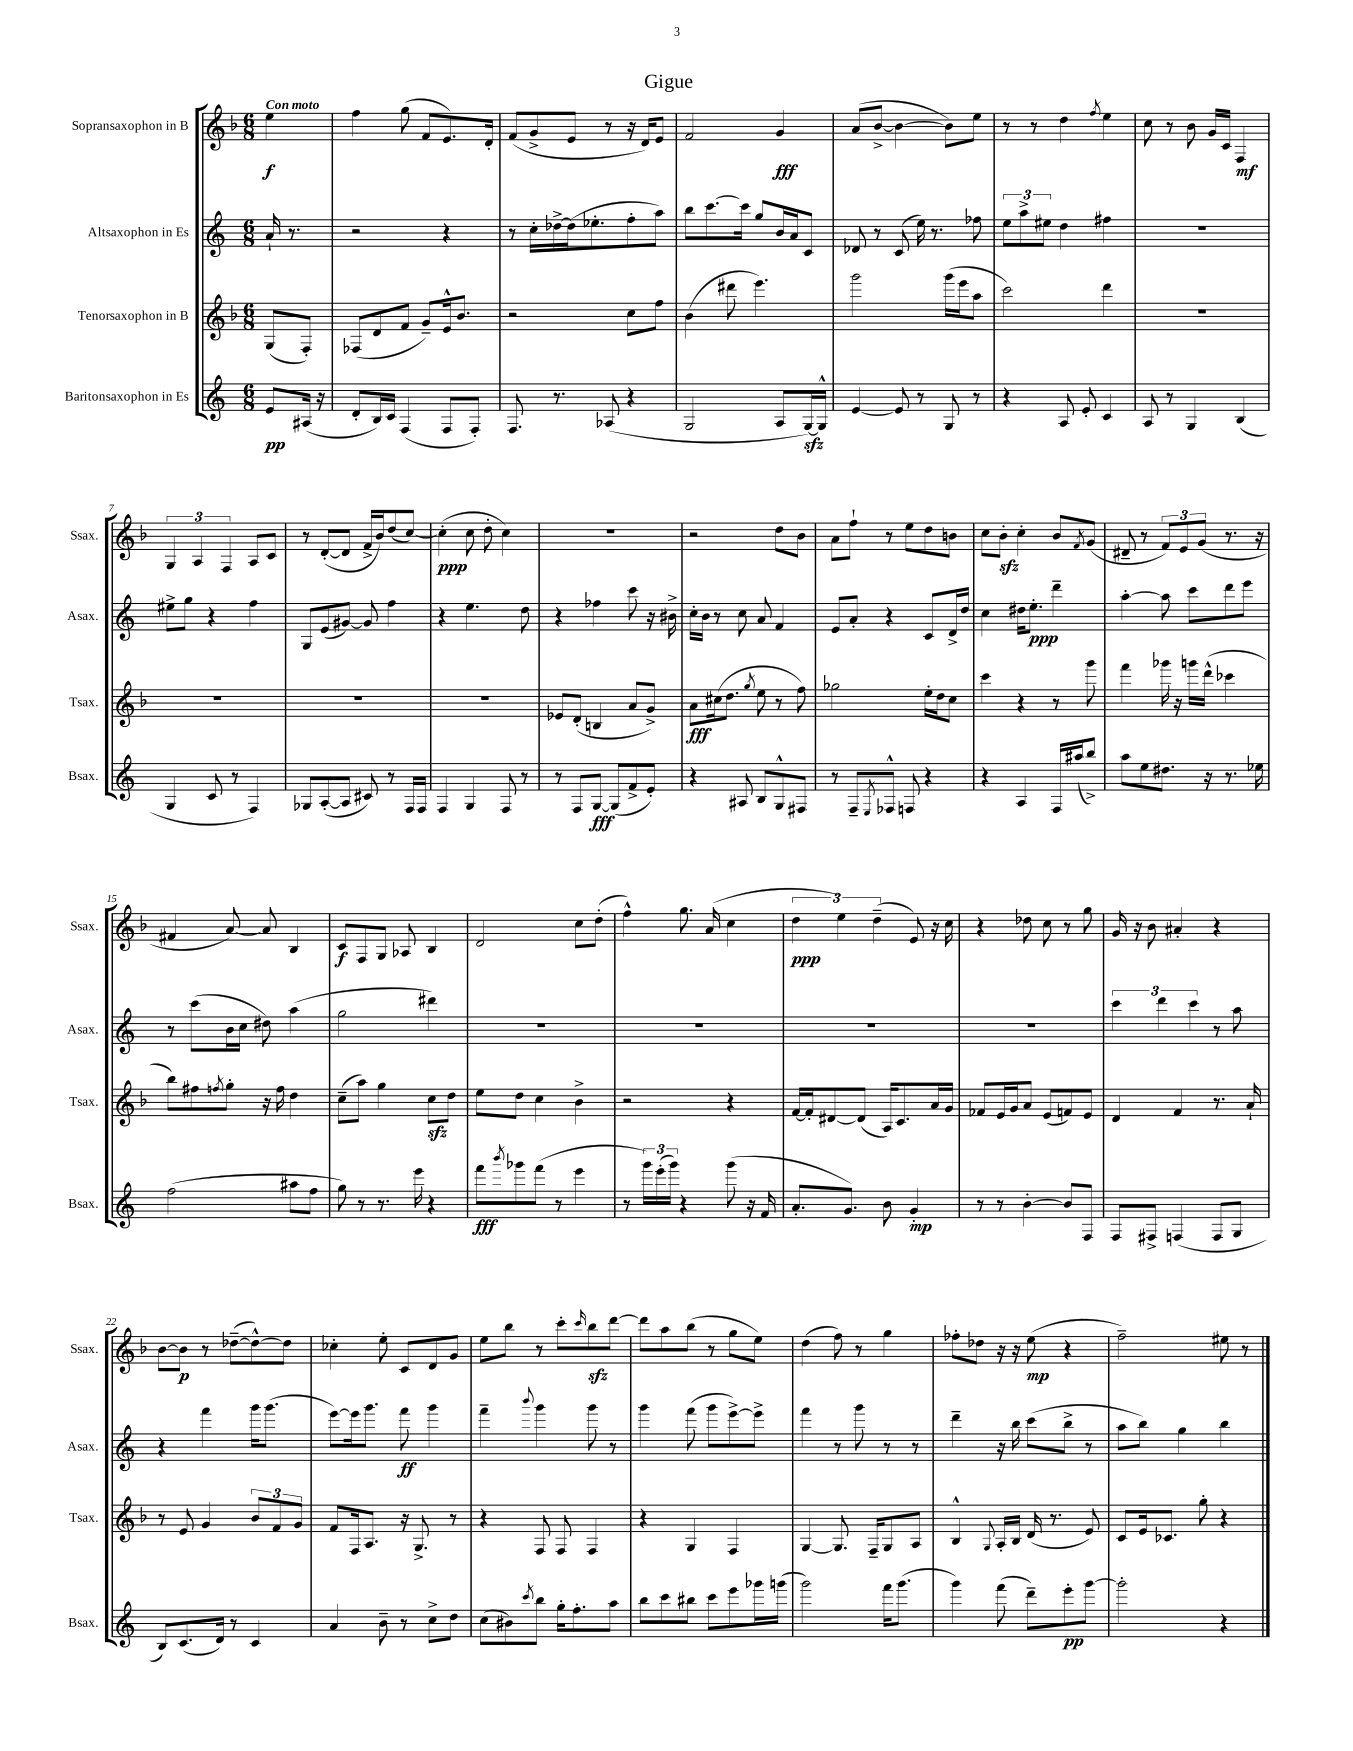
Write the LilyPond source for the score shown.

\header { title = "Gigue" }
<<
\new StaffGroup <<
\new Staff = "s0" \with { instrumentName = "Sopransaxophon in B" shortInstrumentName = "Ssax." } {
    \clef treble \key f \major \numericTimeSignature \time 6/8 \partial 4 \tempo "Con moto"
    e''4\f |
    f''4 g''8( f'8 e'8.) d'16-. |
    f'8( g'8-> e'8 r8 r16 d'16) e'8 |
    f'2 g'4\fff |
    a'8( bes'8~-> bes'4~ bes'8) e''8 |
    r8 r8 d''4 \acciaccatura { f''8 } e''4 |
    c''8 r8 bes'8 g'16 c'16 f4\mf |
    \tuplet 3/2 { g4 a4 f4 } a8 c'8 |
    r8 d'8~-.( d'8 f'16-> bes'16) d''8( c''8~) |
    c''4-.\ppp( c''8 d''8-. c''4) |
    R2. |
    r2 d''8 bes'8 |
    a'8 f''8-! r8 e''8 d''8 b'8 |
    c''8 bes'8-.\sfz c''4-. bes'8 \acciaccatura { f'8 } g'8( |
    dis'8-- r8 \tuplet 3/2 { f'8) e'8 g'8( } r8. r16 |
    fis'4 a'8~) a'8 bes4 |
    c'8\f f8 g8 aes8 bes4 |
    d'2 c''8 d''8-.( |
    f''4-^) g''8. a'16( c''4 |
    \tuplet 3/2 { d''4\ppp e''4) d''4--( } e'8) r16 c''16 |
    r4 des''8 c''8 r8 g''8 |
    g'16 r16 bes'8 ais'4-. r4 |
    bes'8~ bes'8\p r8 des''8~--( des''8~-^) des''8 |
    ces''4-. e''8-. c'8 d'8 g'8 |
    e''8 bes''8 r8 c'''8-. \grace { c'''16 } bes''8\sfz d'''8~ |
    d'''8 a''8 bes''8( r8 g''8 e''8) |
    d''4( f''8) r8 g''4 |
    fes''8-. des''8 r16 r16 e''8\mp( r4 |
    f''2--) eis''8 r8 \bar "|." |
}
\new Staff = "s1" \with { instrumentName = "Altsaxophon in Es" shortInstrumentName = "Asax." } {
    \clef treble \key c \major \numericTimeSignature \time 6/8 \partial 4
    a'16-! r8. |
    r2 r4 |
    r8 c''16-. des''16~-> des''16( ees''8.-. f''8-. a''8) |
    b''8 c'''8.~ c'''16 g''8 b'16 a'16 c'8 |
    des'8 r8 c'8( e''16) r8. fes''8 |
    \tuplet 3/2 { e''8 a''8-> eis''8 } d''4 fis''4 |
    R2. |
    eis''8-> g''8 r4 f''4 |
    g8 e'8( gis'8~) gis'8 f''4 |
    r4 e''4. d''8 |
    r4 fes''4 c'''8 r16 bis'16-> |
    c''16-. b'16 r8 c''8 a'8 f'4 |
    e'8 a'8-. r4 c'8 d'16-> d''16 |
    c''4 dis''16 e''8.-.\ppp d'''4-- |
    a''4~-. a''8 c'''8 d'''8 e'''8 |
    r8 c'''8( b'16 c''16 dis''8) a''4( |
    g''2 dis'''4) |
    R2. |
    R2. |
    R2. |
    R2. |
    \tuplet 3/2 { c'''4 d'''4 c'''4 } r8 a''8 |
    r4 f'''4 g'''16 g'''8.( |
    e'''8~) e'''16 g'''8. f'''8\ff g'''4 |
    f'''4-- \appoggiatura { b'''8 } g'''4 g'''8 r8 |
    g'''4 f'''8( g'''8 e'''8~->) e'''8-> |
    f'''4 r8 g'''8 r8 r8 |
    d'''4-- r16 b''16 c'''8( b''8-> r8 |
    a''8 b''8) g''4 b''4 \bar "|." |
}
\new Staff = "s2" \with { instrumentName = "Tenorsaxophon in B" shortInstrumentName = "Tsax." } {
    \clef treble \key f \major \numericTimeSignature \time 6/8 \partial 4
    g8( f8-.) |
    fes8( d'8 f'8 g'8--) e'16-^ bes'8. |
    r2 c''8 f''8 |
    bes'4( dis'''8 e'''4.) |
    g'''2 g'''16( e'''16 a''8 |
    c'''2) d'''4 |
    R2. |
    R2. |
    R2. |
    R2. |
    ees'8 d'8-.( b4 a'8 g'8->) |
    a'8\fff cis''16( d''8. \acciaccatura { g''8 } e''8 r8 f''8) |
    ges''2 e''16-. d''16 c''8 |
    c'''4 r4 r8 g'''8 |
    f'''4 ges'''16 r16 g'''16 d'''16-^( ces'''4 |
    bes''8) fis''8 \acciaccatura { f''8 } g''8-. r16 f''16 d''4 |
    c''8--( a''8) g''4 c''8\sfz d''8 |
    e''8 d''8 c''4 bes'4-> |
    r2 r4 |
    f'16~ f'16-. dis'8~ dis'8( a16) c'8. a'16 g'16 |
    fes'8 e'16 g'16 a'8 e'8( f'8) e'8 |
    d'4 f'4 r8. a'16-! |
    r8 e'8 g'4 \tuplet 3/2 { bes'8 f'8 g'8 } |
    f'8 f16 a8. r16 g8.-> r8 |
    r4 f8 f8 f4 |
    r4 g4 f4 |
    g4~ g8. f16-- g8 a8 |
    bes4-^ \appoggiatura { g8 } a16-. bes16 d'16( r8. e'8) |
    c'8 e'16 ces'8. g''8-. r4 \bar "|." |
}
\new Staff = "s3" \with { instrumentName = "Baritonsaxophon in Es" shortInstrumentName = "Bsax." } {
    \clef treble \key c \major \numericTimeSignature \time 6/8 \partial 4
    e'8\pp ais16( r16 |
    d'8-. b16) c'16 f4( f8 f8-.) |
    f8. r8. aes8( r4 |
    g2 a8 g16~\sfz) g16-^ |
    e'4~ e'8 r8 g8 r8 |
    r4 a8 e'8-. c'4 |
    a8 r8 g4 b4( |
    g4 c'8 r8 f4) |
    ges8 a8~-.( a8 cis'8) r8 f16 f16 |
    f4 g4 f8 r8 |
    r8 f8 g8~\fff g8( f'8-> e'8-.) |
    r4 ais8 b8 g8-^ fis8 |
    r8 f8-- \acciaccatura { e8 } fes8-^ f8 r4 |
    r4 a4 f16 ais''16( b''8->) |
    a''8 e''8 dis''8. r16 r8. ees''16 |
    f''2( ais''8 f''8 |
    g''8) r8 r8. e'''16 r4 |
    f'''8\fff \acciaccatura { b'''8 } ges'''8 f'''8( r8 e'''4 |
    r8 \tuplet 3/2 { g'''16) e'''16-.( g'''16) } r4 g'''8( r16 f'16 |
    a'8.-. g'8.) b'8 g'4-.\mp |
    r8 r8 b'4~-. b'8 f8 |
    f8 fis8-> f4( f8 g8 |
    b8) c'8.( d'16) r8 c'4 |
    a'4 b'8-- r8 c''8-> d''8 |
    c''8( bis'8) \acciaccatura { c'''8 } b''8 g''16-. f''8.-. a''8 |
    b''8 c'''8 bis''8 c'''8 e'''8 ges'''16 g'''16( |
    g'''2) f'''16 g'''8.( |
    g'''4) f'''8( d'''8--) e'''8-.\pp g'''8~ |
    g'''2-. r4 \bar "|." |
}
>>
>>
